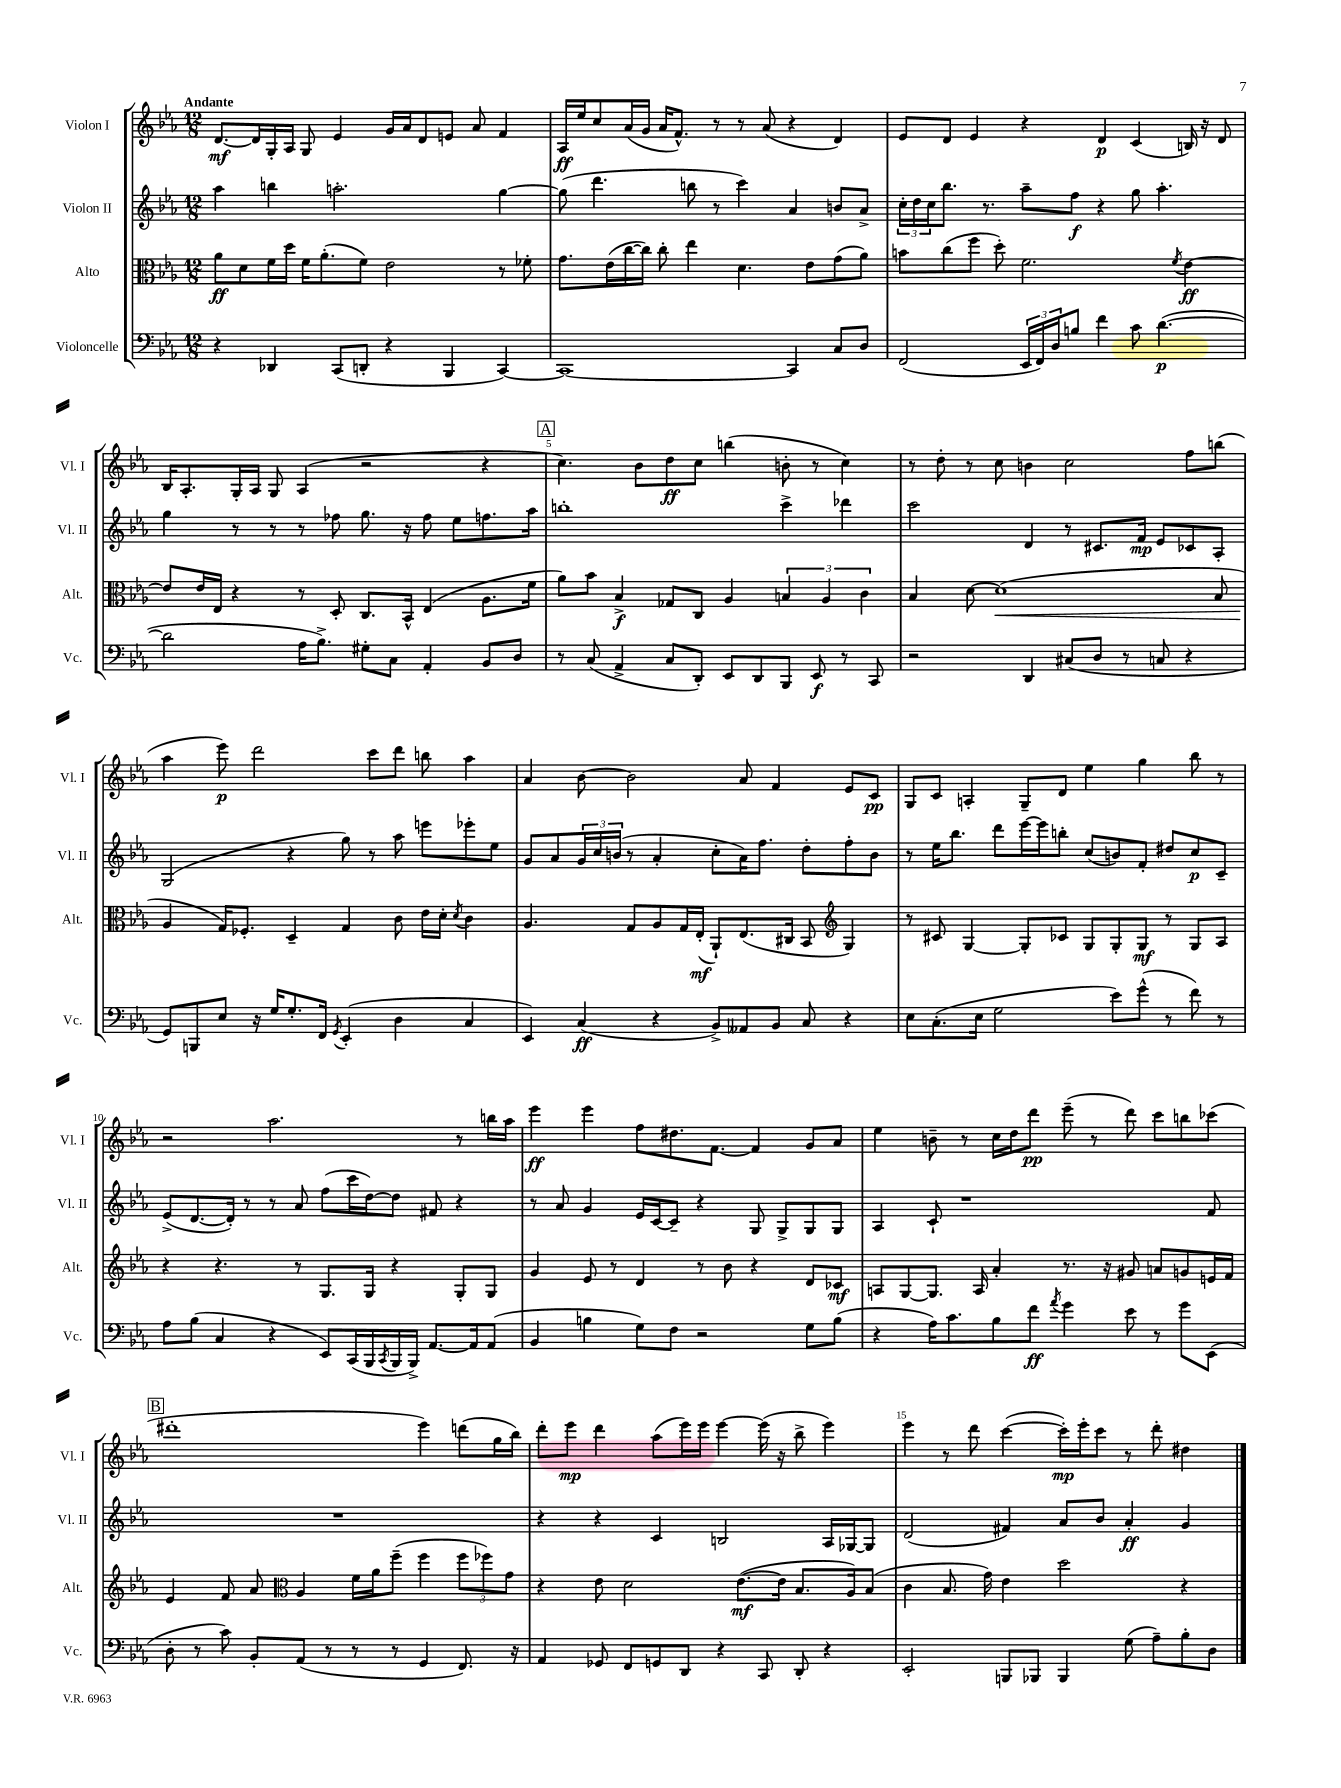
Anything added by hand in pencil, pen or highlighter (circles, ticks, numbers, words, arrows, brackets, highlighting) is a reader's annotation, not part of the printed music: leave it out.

**kern	**dynam	**kern	**dynam	**kern	**dynam	**kern	**dynam
*part4	*part4	*part3	*part3	*part2	*part2	*part1	*part1
*staff4	*staff4	*staff3	*staff3	*staff2	*staff2	*staff1	*staff1
*I"Violoncelle	*	*I"Alto	*	*I"Violon II	*	*I"Violon I	*
*I'Vc.	*	*I'Alt.	*	*I'Vl. II	*	*I'Vl. I	*
*clefF4	*	*clefC3	*	*clefG2	*	*clefG2	*
*k[b-e-a-]	*	*k[b-e-a-]	*	*k[b-e-a-]	*	*k[b-e-a-]	*
*M12/8	*	*M12/8	*	*M12/8	*	*M12/8	*
=1	=1	=1	=1	=1	=1	=1	=1
!	!	!	!	!	!	!LO:TX:a:B:t=Andante	!
4r	.	8a-\L	ff	4aa-\	.	[8.d/L	mf
.	.	8d\	.	.	.	.	.
.	.	.	.	.	.	16d/L]	.
4DD-X/	.	16f\L	.	4bbn\	.	16G'/	.
.	.	16dd\JJ	.	.	.	16A-/JJ	.
.	.	16f\KL	.	.	.	8G/	.
.	.	(8.a-'\	.	.	.	.	.
(8CC/L	.	.	.	2.aan'\	.	4e-/	.
8DDn'/J	.	8f\J)	.	.	.	.	.
4r	.	2e-\	.	.	.	16g/LL	.
.	.	.	.	.	.	16a-/J	.
.	.	.	.	.	.	8d/	.
4BBB-/	.	.	.	.	.	8en/J	.
.	.	.	.	.	.	8a-/	.
[4CC/)	.	8r	.	[4gg\	.	4f/	.
.	.	8f-X'\	.	.	.	.	.
=2	=2	=2	=2	=2	=2	=2	=2
1CC_	.	8.g\L	.	(8gg\]	.	16A-/LL	ff
.	.	.	.	.	.	16ee-/J	.
.	.	.	.	4.ddd\	.	8cc/	.
.	.	(16e-\L	.	.	.	.	.
.	.	[16cc\	.	.	.	(16a-/L	.
.	.	16cc\JJ])	.	.	.	16g/JJ	.
.	.	8cc'\	.	.	.	16a-/KL	.
.	.	.	.	.	.	8.f^^/J)	.
.	.	4ee-\	.	8bbn\	.	.	.
.	.	.	.	8r	.	8r	.
.	.	4.d\	.	4ccc\)	.	8r	.
.	.	.	.	.	.	(8a-/	.
4CC/]	.	.	.	4a-/	.	4r	.
.	.	8e-\L	.	.	.	.	.
8C/L	.	(8g\	.	8bn/L	.	4d/)	.
8D/J	.	8a-\J)	.	8a-^/J	.	.	.
=3	=3	=3	=3	=3	=3	=3	=3
(2FF/	.	8bn\L	.	24cc'\LL	.	8e-/L	.
.	.	.	.	24dd\	.	.	.
.	.	.	.	24cc\J	.	.	.
.	.	(8cc\	.	8.bb-\J	.	8d/J	.
.	.	8ff\J	.	.	.	4e-/	.
.	.	.	.	8.r	.	.	.
.	.	8dd'\)	.	.	.	.	.
24EE-/LL	.	2.f\	.	8aa-~\L	.	4r	.
24FF/)	.	.	.	.	.	.	.
24D/J	.	.	.	.	.	.	.
8Bn/J	.	.	.	8ff\J	f	.	.
4f\	.	.	.	4r	.	4d/	p
8c\	.	.	.	8gg\	.	(4c/	.
([4.d\	p	.	.	4.aa-'\	.	.	.
.	.	8qf/	.	.	.	.	.
.	.	[4e-\	ff	.	.	16Bn/)	.
.	.	.	.	.	.	16r	.
.	.	.	.	.	.	8d/	.
!!LO:LB:g=z
=4	=4	=4	=4	=4	=4	=4	=4
2d\]	.	8e-/L]	.	4gg\	.	16B-/KL	.
.	.	.	.	.	.	8.A-'/	.
.	.	16e-/L	.	.	.	.	.
.	.	16E-/JJ	.	.	.	.	.
.	.	4r	.	8r	.	16G'/L	.
.	.	.	.	.	.	16A-/JJ	.
.	.	.	.	8r	.	8G/	.
16A-\KL	.	8r	.	8r	.	(4A-/	.
8.B-^\J)	.	.	.	.	.	.	.
.	.	8D'/	.	8ff-X\	.	.	.
8G#X'\L	.	8.C/L	.	8.gg\	.	2r	.
8C\J	.	.	.	.	.	.	.
.	.	16BB-^^/Jk	.	16r	.	.	.
4AA-'/	.	(4E-/	.	8ff-\	.	.	.
.	.	.	.	8ee-\L	.	.	.
8BB-/L	.	8.A-\L	.	8.ffn\	.	4r	.
8D/J	.	.	.	.	.	.	.
.	.	16f\Jk	.	16aa-\Jk	.	.	.
!!LO:REH:place=s1:t=A
=5	=5	=5	=5	=5	=5	=5	=5
8r	.	8a-\L)	.	1bbn'	.	4.cc\)	.
(8C/	.	8b-\J	.	.	.	.	.
4AA-^/	.	4B-^/	f	.	.	.	.
.	.	.	.	.	.	8b-\L	.
8C/L	.	8G-X/L	.	.	.	8dd\	ff
8DD'/J)	.	8C/J	.	.	.	8cc\J	.
8EE-/L	.	4A-/	.	.	.	(4bbn\	.
8DD/	.	.	.	.	.	.	.
8BBB-/J	.	6Bn/	.	4ccc^\	.	8bn'\	.
8EE-/	f	.	.	.	.	8r	.
.	.	6A-/	.	.	.	.	.
8r	.	.	.	4ddd-X\	.	4cc\)	.
.	.	6c\	.	.	.	.	.
8CC/	.	.	.	.	.	.	.
=6	=6	=6	=6	=6	=6	=6	=6
2r	.	4B-/	.	2ccc\	.	8r	.
.	.	.	.	.	.	8dd'\	.
.	.	[8d\	.	.	.	8r	.
!	!	!	!LO:HP:b	!	!	!	!
.	.	(1d]	<	.	.	8cc\	.
4DD/	.	.	.	4d/	.	4bn\	.
(8C#X/L	.	.	.	8r	.	2cc\	.
8D/J	.	.	.	8.c#X/L	.	.	.
8r	.	.	.	.	.	.	.
.	.	.	.	16f/Jk	mp	.	.
8Cn/	.	.	.	8e-/L	.	.	.
4r	.	.	.	8c-X/	.	8ff\L	.
.	.	8B-/	.	8A-'/J	.	(8bbn\J	.
!!LO:LB:g=z
=7	=7	=7	=7	=7	=7	=7	=7
8GG/L)	.	4A-/	.	(2G/	.	4aa-\	.
8BBBn/	.	.	.	.	.	.	.
8E-/J	.	16G/KL)	[	.	.	8eee-\)	p
.	.	8.F-X'/J	.	.	.	.	.
16r	.	.	.	.	.	2ddd\	.
16G/KL	.	.	.	.	.	.	.
8.G'/	.	4D~/	.	4r	.	.	.
16FF/Jk	.	.	.	.	.	.	.
8qGG/	.	.	.	.	.	.	.
(4EE-'/	.	4G/	.	8gg\)	.	.	.
.	.	.	.	8r	.	8ccc\L	.
4D\	.	8c\	.	8aa-\	.	8ddd\J	.
.	.	16e-\LL	.	8eeen\L	.	8bbn\	.
.	.	16d'\JJ	.	.	.	.	.
.	.	8qd/	.	.	.	.	.
4C/	.	4c\	.	8eee-X'\	.	4aa-\	.
.	.	.	.	8ee-\J	.	.	.
=8	=8	=8	=8	=8	=8	=8	=8
4EE-/)	.	4.A-/	.	8g/L	.	4a-/	.
.	.	.	.	8a-/	.	.	.
(4C/	ff	.	.	24g/L	.	[8b-\	.
.	.	.	.	24cc/	.	.	.
.	.	.	.	(24bn/JJ	.	.	.
.	.	8G/L	.	8r	.	2b-\]	.
4r	.	8A-/	.	4a-'/	.	.	.
.	.	16G/L	.	.	.	.	.
.	.	(16E-'/JJ	mf	.	.	.	.
8BB-^/L)	.	8AA-`/L)	.	8cc'\L	.	.	.
8AA--X/	.	(8.E-/	.	16a-\K)	.	8a-/	.
.	.	.	.	8.ff\J	.	.	.
8BB-/J	.	.	.	.	.	4f/	.
.	.	16C#X/Jk	.	.	.	.	.
8C/	.	8BB-/	.	8dd'\L	.	.	.
*	*	*clefG2	*	*	*	*	*
4r	.	4G/)	.	8ff'\	.	8e-/L	.
.	.	.	.	8b\J	.	8c/J	pp
=9	=9	=9	=9	=9	=9	=9	=9
8E-\L	.	8r	.	8r	.	8G/L	.
(8.C'\	.	8c#X/	.	16ee-\KL	.	8c/J	.
.	.	.	.	8.bb-\J	.	.	.
.	.	[4G/	.	.	.	4An'/	.
16E-\Jk	.	.	.	.	.	.	.
2G\	.	.	.	8ddd\L	.	.	.
.	.	8G'/L]	.	[16eee-\L	.	8G~/L	.
.	.	.	.	16eee-\J]	.	.	.
.	.	8c-X/J	.	8bbn'\J	.	8d/J	.
.	.	8G/L	.	(8cc/L	.	4ee-\	.
8e-\L)	.	8G'/	.	8bn/)	.	.	.
(8g^^\J	.	8G/J	mf	8f'/J	.	4gg\	.
8r	.	8r	.	8dd#X/L	.	.	.
8f\)	.	8G/L	.	8cc/	p	8bb-\	.
8r	.	8A-/J	.	8c~/J	.	8r	.
!!LO:LB:g=z
=10	=10	=10	=10	=10	=10	=10	=10
8A-\L	.	4r	.	(8e-^/L	.	2r	.
(8B-\J	.	.	.	[8.d/	.	.	.
4C/	.	4.r	.	.	.	.	.
.	.	.	.	16d'/Jk])	.	.	.
.	.	.	.	8r	.	.	.
4r	.	.	.	8r	.	2.aa-\	.
.	.	8r	.	8a-/	.	.	.
8EE-/L)	.	8.G/L	.	(8ff\L	.	.	.
(16CC/L	.	.	.	16ccc\L	.	.	.
16BBB-/	.	16G/Jk	.	[16dd\J)	.	.	.
8qCC/	.	.	.	.	.	.	.
16BBB-/	.	4r	.	8dd\J]	.	.	.
16BBB-^/JJ)	.	.	.	.	.	.	.
[8.AA-/L	.	.	.	8f#X/	.	.	.
.	.	8G'/L	.	4r	.	8r	.
16AA-/k]	.	.	.	.	.	.	.
(8AA-/J	.	8G/J	.	.	.	16bbn\LL	.
.	.	.	.	.	.	16aa-\JJ	.
=11	=11	=11	=11	=11	=11	=11	=11
4BB-/	.	4g/	.	8r	.	4eee-\	ff
.	.	.	.	8a-/	.	.	.
4Bn\	.	8e-/	.	4g/	.	4eee-\	.
.	.	8r	.	.	.	.	.
8G\L)	.	4d/	.	16e-/LL	.	8ff\L	.
.	.	.	.	[16c/J	.	.	.
8F\J	.	.	.	8c~/J]	.	8.dd#X\	.
2r	.	8r	.	4r	.	.	.
.	.	.	.	.	.	[8.f\J	.
.	.	8b-\	.	.	.	.	.
.	.	4r	.	8G/	.	4f/]	.
.	.	.	.	8G^/L	.	.	.
8G\L	.	8d/L	.	8G/	.	8g/L	.
(8B\J	.	8c-X/J	mf	8G/J	.	8a-/J	.
=12	=12	=12	=12	=12	=12	=12	=12
4r	.	8An/L	.	4A-/	.	4ee-\	.
.	.	[8G/	.	.	.	.	.
16A-\KL)	.	8.G/J]	.	8c`/	.	8bn~\	.
8.c\	.	.	.	.	.	.	.
.	.	.	.	1r	.	8r	.
.	.	16A/	.	.	.	.	.
8B-\	.	4a-'/	.	.	.	16cc\LL	.
.	.	.	.	.	.	16dd\J	.
8f\J	ff	.	.	.	.	8ddd\J	pp
8qa-/	.	.	.	.	.	.	.
4g\	.	8.r	.	.	.	(8eee-~\	.
.	.	.	.	.	.	8r	.
.	.	16r	.	.	.	.	.
8e-\	.	8g#X/	.	.	.	8ddd\)	.
8r	.	8an/L	.	.	.	8ccc\L	.
8g\L	.	8gn/	.	.	.	8bbn\	.
(8EE-\J	.	16en/L	.	8f/	.	(8ccc-X\J	.
.	.	16f/JJ	.	.	.	.	.
!!LO:LB:g=z
!!LO:REH:place=s1:t=B
=13	=13	=13	=13	=13	=13	=13	=13
8D'\	.	4e-/	.	1.r	.	1ddd#X'	.
8r	.	.	.	.	.	.	.
8c\)	.	8f/	.	.	.	.	.
8BB-'/L	.	8a-/	.	.	.	.	.
*	*	*clefC3	*	*	*	*	*
(8AA-/J	.	4A-/	.	.	.	.	.
8r	.	.	.	.	.	.	.
8r	.	16f\LL	.	.	.	.	.
.	.	16a-\J	.	.	.	.	.
8r	.	(8ff~\J	.	.	.	.	.
4GG/	.	4ff\	.	.	.	4eee-\)	.
8.FF/)	.	12ff\L	.	.	.	(8dddn\L	.
.	.	12ff-X\)	.	.	.	.	.
.	.	.	.	.	.	16gg\L	.
.	.	12g\J	.	.	.	.	.
16r	.	.	.	.	.	16bb-\JJ)	.
=14	=14	=14	=14	=14	=14	=14	=14
4AA-/	.	4r	.	4r	.	8ddd'\L	.
.	.	.	.	.	.	8eee-\J	mp
8GG-X/	.	8e-\	.	4r	.	4ddd\	.
8FF/L	.	2d\	.	.	.	.	.
8GGn/	.	.	.	4c/	.	(8aa-\L	.
8DD/J	.	.	.	.	.	16eee-\L)	.
.	.	.	.	.	.	16eee-\JJ	.
4r	.	.	.	2Bn/	.	[4eee-\	.
.	.	([8.e-\L	mf	.	.	.	.
8CC/	.	.	.	.	.	(16eee-\]	.
.	.	16e-\Jk]	.	.	.	16r	.
8DD'/	.	8.B-/L	.	.	.	8bb-^\	.
4r	.	.	.	16A-/LL	.	4eee-\)	.
.	.	16A-/k)	.	[16G-X/J	.	.	.
.	.	(8B-/J	.	8G-/J]	.	.	.
=15	=15	=15	=15	=15	=15	=15	=15
2EE-'/	.	4c\	.	(2d/	.	4eee-\	.
.	.	8.B-/	.	.	.	8r	.
.	.	.	.	.	.	8ddd\	.
.	.	16g\)	.	.	.	.	.
8BBBn/L	.	4e-\	.	4f#X/)	.	([4ccc\	.
8BBB-X/J	.	.	.	.	.	.	.
4BBB-/	.	2dd\	.	8a-/L	.	16ccc'\LL])	mp
.	.	.	.	.	.	16eee-'\J	.
.	.	.	.	8b-/J	.	8ccc\J	.
(8G\	.	.	.	4a-'/	ff	8r	.
8A-~\L)	.	.	.	.	.	8ddd'\	.
8B-'\	.	4r	.	4g/	.	4dd#X\	.
8D\J	.	.	.	.	.	.	.
==	==	==	==	==	==	==	==
*-	*-	*-	*-	*-	*-	*-	*-
